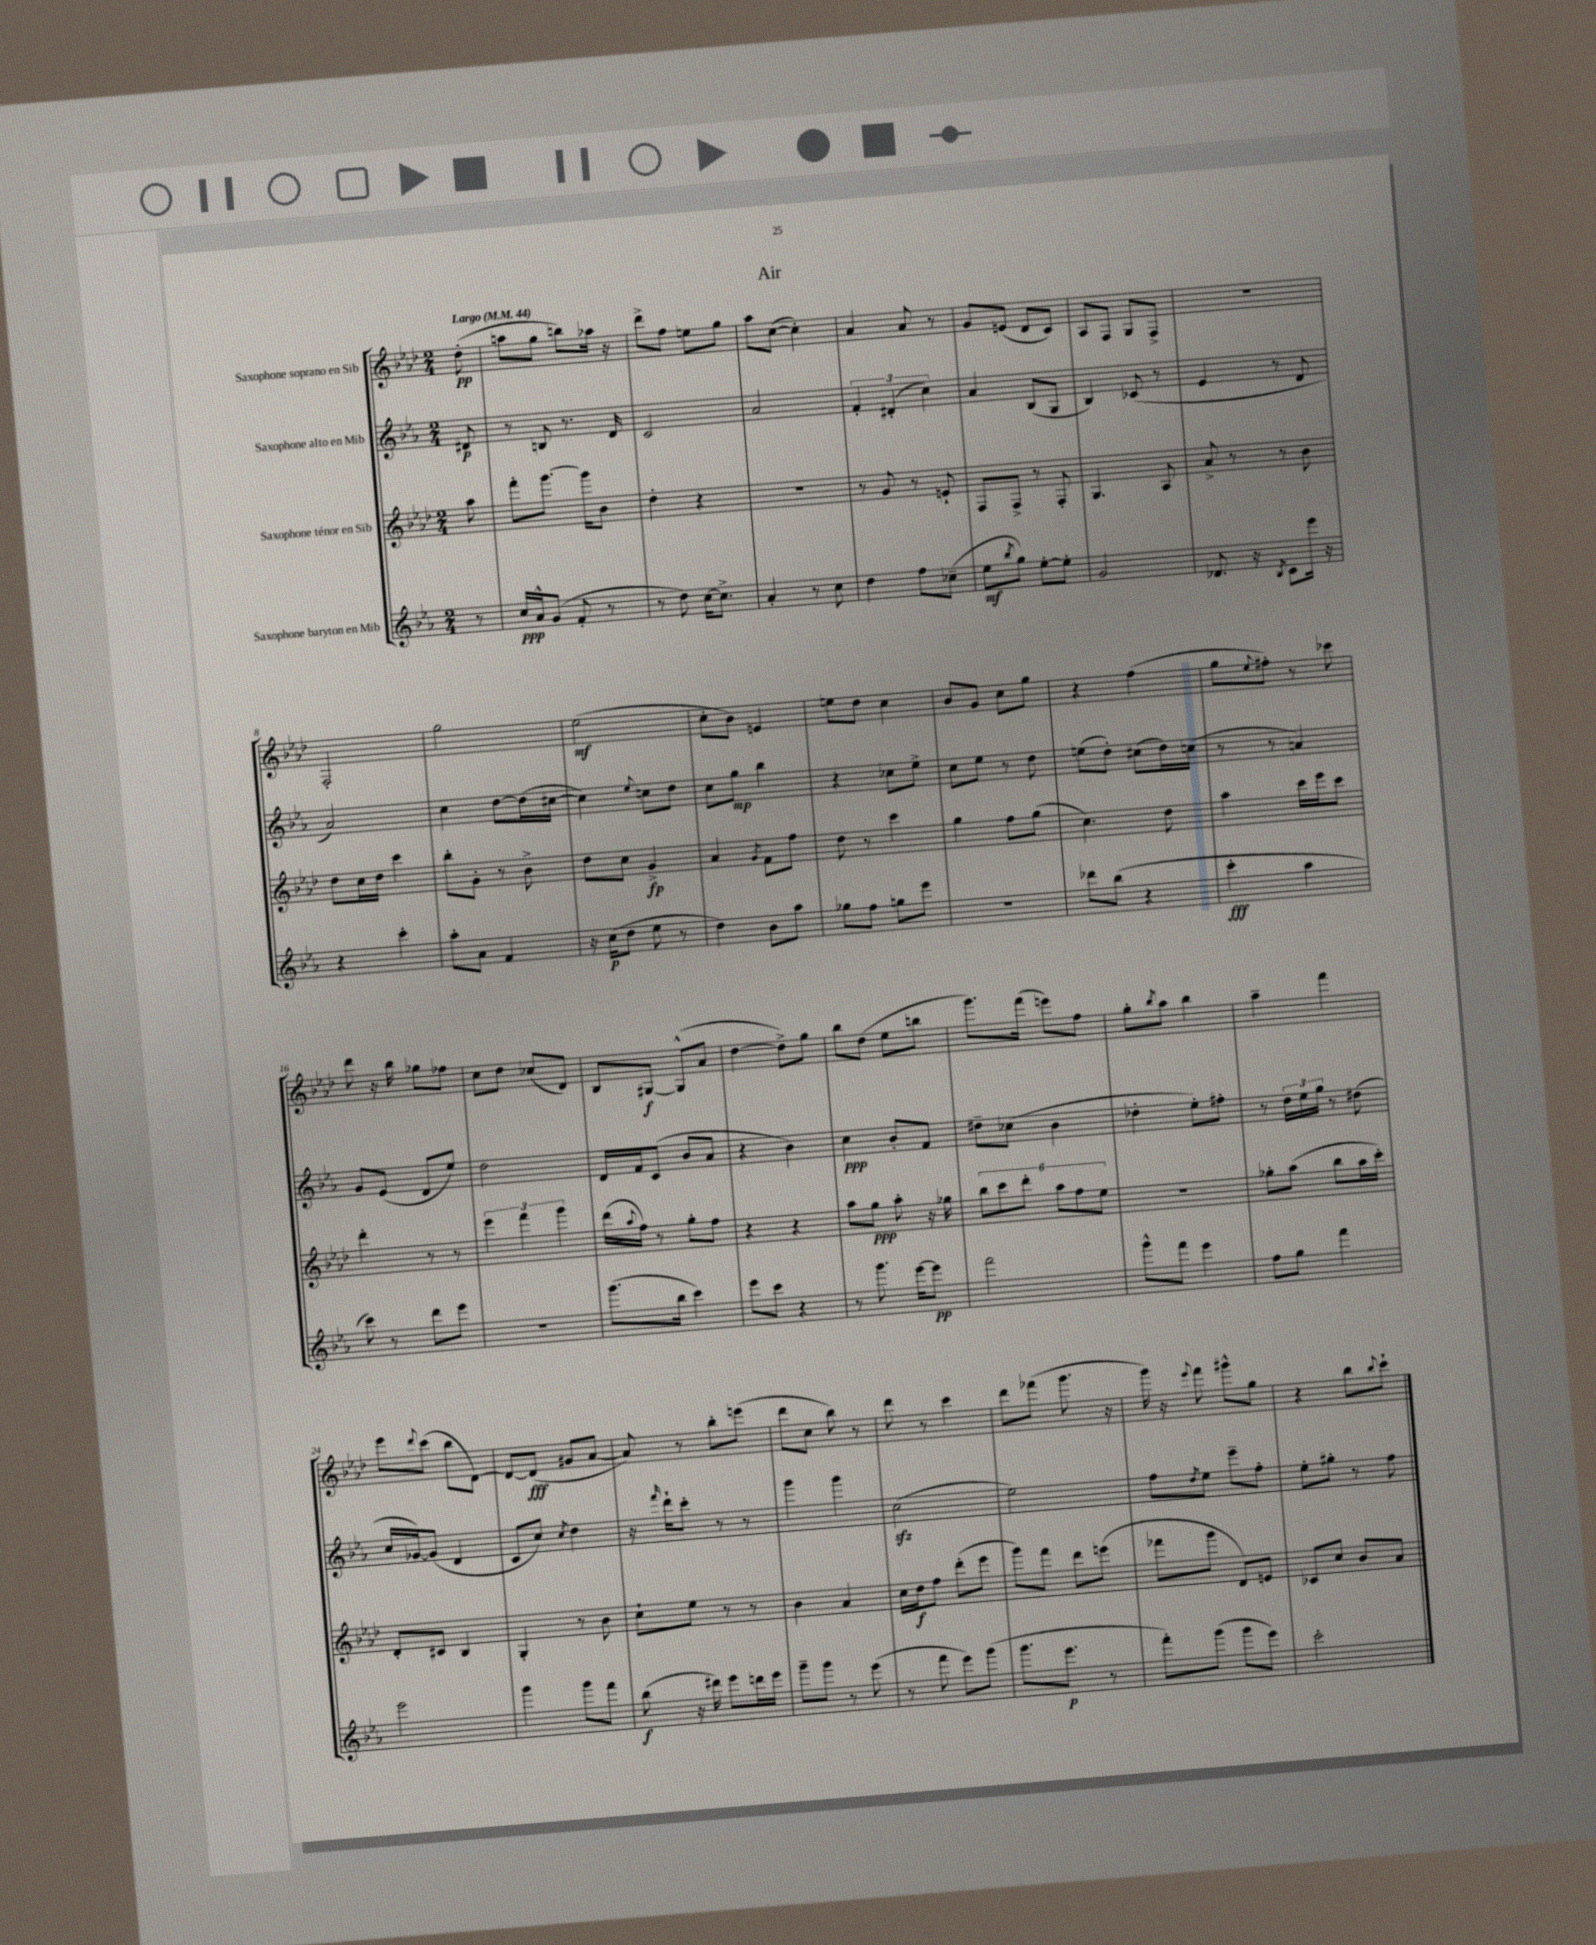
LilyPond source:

\header { title = "Air" }
<<
\new StaffGroup <<
\new Staff = "s0" \with { instrumentName = "Saxophone soprano en Sib" } {
    \clef treble \key aes \major \numericTimeSignature \time 2/4 \partial 8 \tempo "Largo" 4 = 44
    des''8-.\pp( |
    a''8 g''8 b''8) aes''16 r16 |
    des'''8-> f''8 e''8 g''8 |
    aes''8 c''8~( c''4-.) |
    aes'4 aes'8 r8 |
    g'8 e'8( des'8 c'8) |
    aes8 f8 g8 f8-> |
    r2 |
    f2-. |
    g''2 |
    ees''2\mf( |
    c''8-. bes'8) e'4 |
    e''8 des''8 c''4 |
    bes'8 g'8 c''8 g''8 |
    r4 f''4( |
    g''8 \appoggiatura { ees''8 } fis''8-.) r8 ces'''8 |
    des'''8 r16 bes''16 ges''8 fes''8 |
    c''8 des''8 ces''8( des'8) |
    bes8 gis8~\f gis8-^( aes'8 |
    des''4~ des''8->) g''8 |
    bes''8 des''8( ees''8 b''8 |
    g'''8.) f'''16( e'''8) f''8 |
    g''8-. \acciaccatura { bes''8 } aes''8 bes''4 |
    aes''4-- f'''4 |
    ees'''8 \appoggiatura { des'''8 } c'''8( bes''8 des'8~) |
    des'8~ des'8\fff( gis'8 aes'8~ |
    aes'8) r8 bes''8-. e'''8( |
    des'''8 c''8 bes''8) r8 |
    des'''8 r8 c'''4 |
    des'''8 fes'''8( g'''8. r16 |
    g'''16) r16 \appoggiatura { ees'''8 } f'''8 gis'''8-^ g''8 |
    r4 bes''8 \appoggiatura { bes''8 } c'''8-! \bar "|." |
}
\new Staff = "s1" \with { instrumentName = "Saxophone alto en Mib" } {
    \clef treble \key ees \major \numericTimeSignature \time 2/4 \partial 8
    dis'8\p |
    r8 b8 r8. d'16 |
    c'2 |
    aes'2 |
    \tuplet 3/2 { f'4-. dis'4-.( c''4) } |
    aes'4 bes8( g8 |
    bes4) ces'8( r8 |
    ees'4 r8 d'8 |
    aes'2) |
    c''4 d''8~ d''16( cis''16~ |
    cis''4) \appoggiatura { ees''8 } c''8 d''8 |
    c''8 g''8\mp bes''4 |
    r4 ces''8 ees''8-> |
    c''8 ees''8 r8 d''8 |
    e''8( d''8-.) cis''8( d''16) c''16( |
    r8 r8 a'4) |
    g'8 ees'8( d'8 ees''8) |
    d''2 |
    d'16 f'16 c'8( bes'8 aes'8 |
    r4 bes'4) |
    c''4\ppp bes'8-. f'8 |
    dis''8-- ces''8( bes'4 |
    des''4-. ees''8-.) fis''8-. |
    r8 \tuplet 3/2 { d''16 ees''16 g''16 } r8 dis''8( |
    c''16 ges'16~) ges'8( d'4 |
    c'8 c''8) \acciaccatura { c''8 } d''4 |
    r16 \grace { f'''16 } d'''16-! c'''8-. r8 r8 |
    g'''4 g'''4 |
    c''2\sfz( |
    ees''2) |
    f''8 \acciaccatura { d''8 } ees''8 ees'''8-- f''8-. |
    ees''8-. gis''8-. r8 f''8 \bar "|." |
}
\new Staff = "s2" \with { instrumentName = "Saxophone ténor en Sib" } {
    \clef treble \key aes \major \numericTimeSignature \time 2/4 \partial 8
    aes''8 |
    f'''8-. g'''8.~ g'''16 bes'8 |
    des''4-. r4 |
    R2 |
    r8 g'8 r8 e'8-! |
    f8 f8-> r8 f8-. |
    g4. aes8 |
    aes'8-> r8 r8 bes'8 |
    des''8 c''16 des''16 c'''4 |
    bes''8-. g'8-. r8 bes'8-> |
    des''8 c''8 g'4->\fp |
    aes'4 \acciaccatura { g'8 } f'8 f''8 |
    des''8 r8 c'''4 |
    g''4 f''8 g''8( |
    c''4.) des''8 |
    aes''4 c'''16 ees'''16 c'''8 |
    des'''4-. r8 r8 |
    \tuplet 3/2 { ees'''4 f'''4 g'''4 } |
    des'''16( \appoggiatura { aes''8 } f''16) r8 g''8-. f''8 |
    r4 r4 |
    aes''8 g''8\ppp aes''8-. r16 ges''16 |
    \tuplet 6/4 { bes''8 c'''8 des'''8-. aes''8 f''8 ees''8 } |
    R2 |
    ges''8-. aes''8( bes''8 aes''16 c'''16-.) |
    des'8-. cis'8 bes4 |
    g4-. r8 bes'8 |
    c''8-! ees''8 r8 r8 |
    bes'4 aes'4 |
    c''16 des''16\f f''8 des'''8-.( ees'''8 |
    g'''8) f'''8 des'''8 e'''8( |
    fes'''8 g'''8 des'8) e'8 |
    ces'8 c''8 bes'8 aes'8 \bar "|." |
}
\new Staff = "s3" \with { instrumentName = "Saxophone baryton en Mib" } {
    \clef treble \key ees \major \numericTimeSignature \time 2/4 \partial 8
    r8 |
    c''16\ppp aes'16-^ g'8( f'8-. r8 |
    r8 d''8) c''16~ c''8.-> |
    aes'4-. r8 c''8 |
    d''4 f''8 ces''8--( |
    ees''8\mf \acciaccatura { bes''8 } g''8) ees''8~-. ees''8-. |
    g'2 |
    des'8. r16 \acciaccatura { bes8 } c'8 ees'''16 r16 |
    r4 c'''4-. |
    aes''8-. aes'8 f'4 |
    r16 c''16\p( d''8 ees''8 r8 |
    d''4) bes'8 aes''8 |
    ges''8 f''8 g''8 ees'''8 |
    R2 |
    des'''8 bes''8( r4 |
    c'''4-.\fff aes''4 |
    c'''8) r8 d'''8 ees'''8 |
    r2 |
    g'''8.( bes''16 c'''4) |
    ees'''8 c'''8 r4 |
    r8 g'''8. ees'''16~ ees'''8\pp |
    f'''2 |
    g'''8-^ f'''8 ees'''4 |
    f''8 g''8 f'''4 |
    ees'''2 |
    g'''4 g'''8 f'''8 |
    bes''8\f( r16 dis'''16) ees'''8 d'''16 ees'''16 |
    g'''8-- g'''8 r8 ees'''8( |
    r8 f'''8 ees'''8) g'''8( |
    g'''8. ees'''8.\p r8 |
    f'''8-.) g'''8( g'''8 ees'''8) |
    c'''2-. \bar "|." |
}
>>
>>
